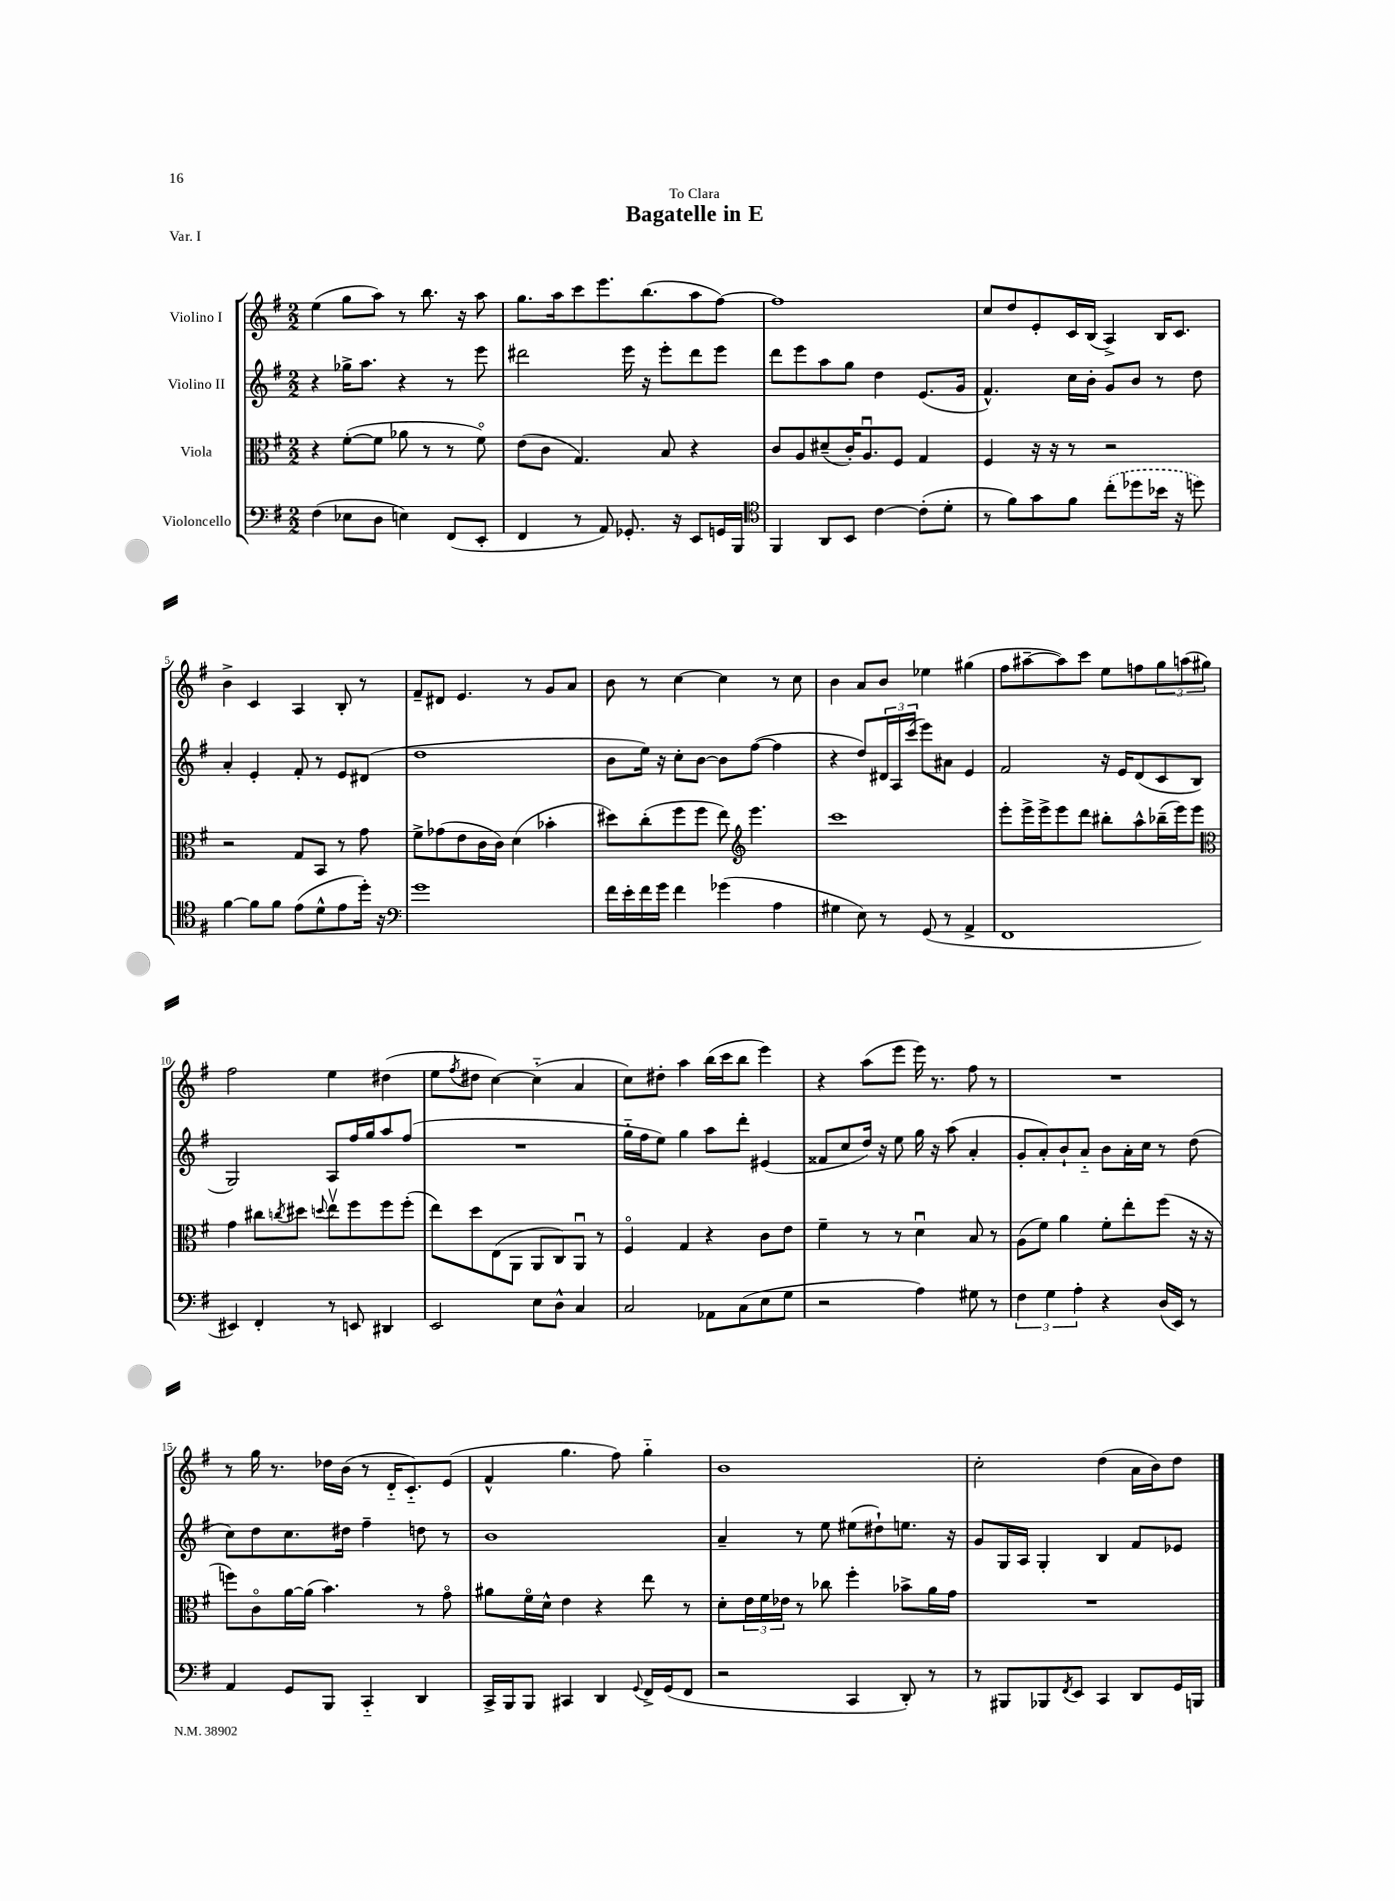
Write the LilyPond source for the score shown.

\header { title = "Bagatelle in E" dedication = "To Clara" piece = "Var. I" }
<<
\new StaffGroup <<
\new Staff = "s0" \with { instrumentName = "Violino I" } {
    \clef treble \key g \major \numericTimeSignature \time 2/2
    e''4( g''8 a''8) r8 b''8. r16 a''8 |
    g''8. a''16 c'''8 e'''8. b''8.( a''8 fis''8~) |
    fis''1 |
    c''8 d''8 e'8-. c'16 b16( a4->) b16 c'8. |
    b'4-> c'4 a4 b8-. r8 |
    fis'8-- dis'8 e'4. r8 g'8 a'8 |
    b'8 r8 c''4~ c''4 r8 c''8 |
    b'4 a'8 b'8 ees''4 gis''4( |
    fis''8 ais''8~-- ais''8) c'''8 e''8 f''8 \tuplet 3/2 { g''8 a''8( gis''8) } |
    fis''2 e''4 dis''4( |
    e''8 \acciaccatura { fis''8 } dis''8 c''4~) c''4-_( a'4 |
    c''8) dis''8-. a''4 b''16( c'''16 b''8 e'''4) |
    r4 a''8( e'''8 e'''16) r8. fis''8 r8 |
    R1 |
    r8 g''16 r8. des''16 b'16( r8 d'16-_ c'8.-_) e'8( |
    fis'4-^ g''4. fis''8) g''4-_ |
    b'1 |
    c''2-. d''4( a'16 b'16) d''8 \bar "|." |
}
\new Staff = "s1" \with { instrumentName = "Violino II" } {
    \clef treble \key g \major \numericTimeSignature \time 2/2
    r4 ges''16-> a''8. r4 r8 e'''8 |
    dis'''2 e'''16 r16 e'''8-. dis'''8 e'''8 |
    d'''8 e'''8 a''8 g''8 d''4 e'8.( g'16 |
    fis'4.-^) c''16 b'16-. g'8 b'8 r8 d''8 |
    a'4-. e'4-. fis'8-. r8 e'8 dis'8( |
    d''1 |
    b'8 e''16) r16 c''8-. b'8~ b'8 fis''8~( fis''4 |
    r4 d''8) \tuplet 3/2 { dis'16 a16 c'''16( } e'''8) ais'8 e'4 |
    fis'2 r16 e'16 d'8( c'8 b8 |
    g2) a8 fis''16 g''16 a''8 fis''8( |
    R1 |
    g''16-_ fis''16 e''8) g''4 a''8 d'''8-. eis'4( |
    fisis'8 c''8 d''16) r16 e''8 g''16 r16 a''8( a'4-. |
    g'8-. a'8-.) b'8-! a'8-_ b'8 a'16-. c''16 r8 d''8( |
    c''8) d''8 c''8. dis''16 fis''4-- d''8 r8 |
    b'1 |
    a'4-- r8 e''8 eis''8( dis''8-!) e''8. r16 |
    g'8 g16 a16 g4-. b4 fis'8 ees'8 \bar "|." |
}
\new Staff = "s2" \with { instrumentName = "Viola" } {
    \clef alto \key g \major \numericTimeSignature \time 2/2
    r4 fis'8~-.( fis'8 aes'8 r8 r8 fis'8\flageolet) |
    e'8( c'8 g4.) b8 r4 |
    c'8 a8 dis'8--( c'16-.) a8.\downbow fis8 g4 |
    fis4 r16 r16 r8 r2 |
    r2 g8 b,8 r8 g'8 |
    fis'8-> ges'8( e'8 c'16 c'16) d'4( bes'4-. |
    dis''8) c''8-.( fis''8 fis''8 e''8) \clef treble e'''4. |
    c'''1 |
    e'''8-. e'''16-> e'''16-> e'''8 d'''8 bis''8-. a''8-^ bes''16--( e'''16) e'''8 |
    \clef alto g'4 cis''8 \acciaccatura { c''8 } dis''8 \appoggiatura { d''8 } e''8\upbow fis''8 fis''8 fis''8-.( |
    e''8) d''8 e8( a,8 a,8 c8) a,8\downbow r8 |
    fis4\flageolet g4 r4 c'8 e'8 |
    fis'4-- r8 r8 d'4\downbow b8 r8 |
    a8( fis'8) a'4 fis'8-. e''8-. fis''8( r16 r16 |
    f''8) c'8\flageolet a'16~ a'16( b'4.) r8 g'8\flageolet |
    ais'8 fis'16\flageolet d'16-^ e'4 r4 e''8 r8 |
    d'8-. \tuplet 3/2 { e'16 fis'16 ees'16 } r8 ces''8 fis''4-. bes'8-> a'16 g'16 |
    R1 \bar "|." |
}
\new Staff = "s3" \with { instrumentName = "Violoncello" } {
    \clef bass \key g \major \numericTimeSignature \time 2/2
    fis4( ees8 d8 e4) fis,8( e,8-. |
    fis,4 r8 a,8) ges,8.-. r16 e,8 g,16 b,,16 |
    \clef tenor fis,4 a,8 b,8 c'4~ c'8-.( d'8-. |
    r8 fis'8) g'8 fis'8 \once \slurDashed c''8-.( des''8 bes'16 r16 d''8) |
    fis'4~ fis'8 fis'8 e'8( d'8-^ e'8 d''16-.) r16 |
    \clef bass g'1 |
    fis'16 e'16-. fis'16 g'16 fis'4 ges'4( a4 |
    gis4 e8) r8 g,8( r8 a,4-> |
    fis,1 |
    eis,4) fis,4-. r8 e,8 dis,4 |
    e,2 e8 d8-^ c4 |
    c2 aes,8 c8( e8 g8 |
    r2 a4) gis8 r8 |
    \tuplet 3/2 { fis4 g4 a4-. } r4 d16( e,16) r8 |
    a,4 g,8 b,,8 c,4-_ d,4 |
    c,16-> b,,16 b,,8 cis,4 d,4 \appoggiatura { g,8 } fis,16-> g,16( fis,8 |
    r2 c,4 d,8-.) r8 |
    r8 bis,,8 bes,,8 \acciaccatura { fis,8 } e,8 c,4 d,8 g,16 b,,16 \bar "|." |
}
>>
>>
